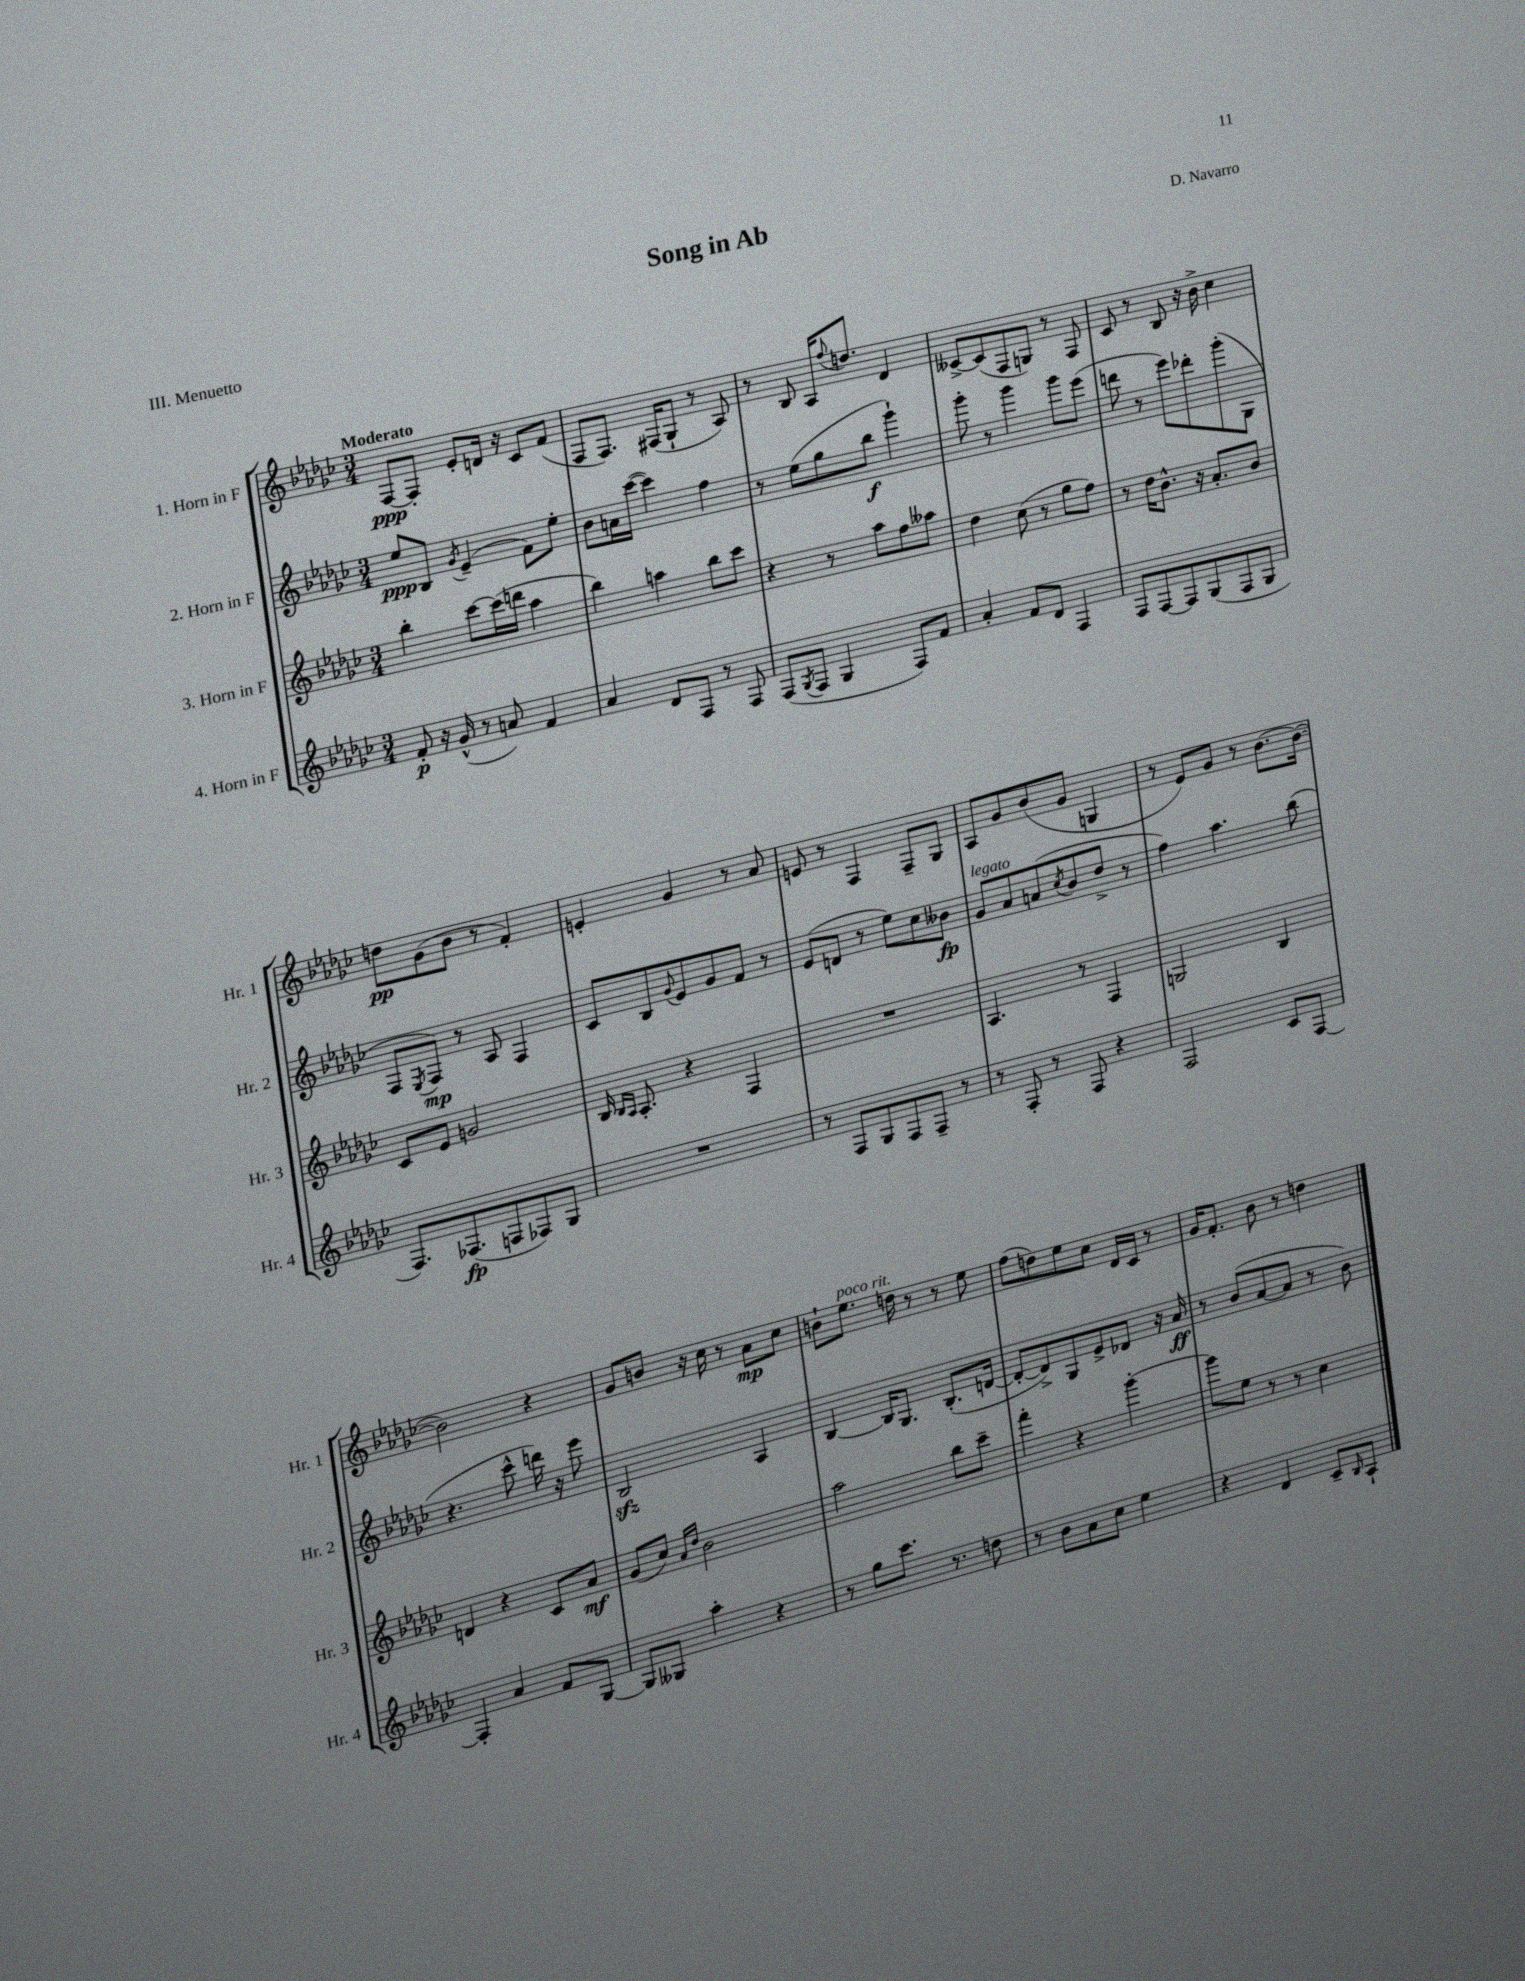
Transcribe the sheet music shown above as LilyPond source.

\header { title = "Song in Ab" composer = "D. Navarro" piece = "III. Menuetto" }
<<
\new StaffGroup <<
\new Staff = "s0" \with { instrumentName = "1. Horn in F" shortInstrumentName = "Hr. 1" } {
    \clef treble \key ges \major \numericTimeSignature \time 3/4 \tempo "Moderato"
    f8~\ppp f8-. ees'8-. d'16 r16 ces'8 f'8( |
    f8 f8.) fis16( ges8-! r8 aes8) |
    r8 bes8 aes16 \appoggiatura { f''8 } d''8. des'4 |
    ceses'8~-> ceses'8( f8 g8) r8 f8 |
    ces'8 r8 bes8 r16 bes'16-> ces''4 |
    d''8\pp ges'8( bes'8 r8 f'4-.) |
    e'4-. ges'4 r8 aes'8 |
    e'8 r8 f4 f8-- ges8 |
    aes8 ges'8 bes'8( ges'8 g4 |
    r8 ees'8) ges'8 r8 bes'8.~ bes'16~( |
    bes'2) r4 |
    ges'8 b'8 r16 ces''16 r8 aes'8\mp ces''8 |
    b'8-! ees''8.^\markup { \italic "poco rit." } d''16 r8 r8 ees''8 |
    f''8( d''8) ees''8 ces''8 des'16 ces'16 r8 |
    ges'16 f'8.-. bes'8 r8 d''4 \bar "|." |
}
\new Staff = "s1" \with { instrumentName = "2. Horn in F" shortInstrumentName = "Hr. 2" } {
    \clef treble \key ges \major \numericTimeSignature \time 3/4
    ees''8\ppp bes8 \acciaccatura { ges'8 } ees'4--( f'8) ees''8-. |
    bes'8 a'16 ces'''16~( ces'''4) f''4 |
    r8 ees''8( ges''8 bes''8\f ges'''4-!) |
    ges'''8-. r8 ges'''4 ges'''8 ees'''8( |
    d'''8 r8 ees'''8) des'''8-. ges'''8-.( ges8 |
    f8 \acciaccatura { ees8 } f8\mp) r8 aes8 f4 |
    ces'8 bes8 \appoggiatura { ges'8 } ees'8 ges'8 f'8 r8 |
    ees'8( d'8 r8 ees''8) ces''8 beses'8\fp |
    ges'8^\markup { \italic "legato" } aes'8 a'8( \acciaccatura { ces''8 } bes'8 des''8-> r8 |
    f''4) aes''4. bes''8( |
    r4. ces'''8-^ d'''16) r16 ees'''8 |
    bes2\sfz aes4 |
    bes4~ bes16 ges8. bes8.-.( d'16~ |
    d'8~-. d'8->) ges8 ees'8-> des'8 r16 aes'16\ff |
    r8 bes'8( aes'8~ aes'8 r8 bes'8) \bar "|." |
}
\new Staff = "s2" \with { instrumentName = "3. Horn in F" shortInstrumentName = "Hr. 3" } {
    \clef treble \key ges \major \numericTimeSignature \time 3/4
    bes''4-. ces'''8~ ces'''16( d'''16 aes''4 |
    bes''4) a''4 bes''8 ces'''8 |
    r4 r8 aes''8 f''8 aeses''8 |
    des''4 ces''8( r8 ges''8 f''8) |
    r8 des''16 bes'8.-^ r16 aes'8.-. bes'8 |
    ces'8 ees'8 g'2 |
    bes16 \grace { bes16 aes16 } aes8.-. r4 f4 |
    R2. |
    aes4. r8 f4 |
    g2 bes4 |
    d'4 r4 ces'8 aes'8\mf |
    ges'8( ces''8) \grace { aes'16 des''16 } bes'2 |
    aes''2 bes''8 ces'''8-- |
    f'''4-. r4 ges'''4~-. |
    ges'''8 ees''8 r8 r8 ces''4 \bar "|." |
}
\new Staff = "s3" \with { instrumentName = "4. Horn in F" shortInstrumentName = "Hr. 4" } {
    \clef treble \key ges \major \numericTimeSignature \time 3/4
    f'8-.\p r16 ges'16-^( r8 a'8) f'4 |
    aes'4 des'8 f8 r8 f8 |
    f8( \acciaccatura { ges8 } f8 ges4 f8) f'8 |
    aes'4-. f'8 des'8 f4 |
    f8 f8~ f8 ges8( f8 ges8 |
    f8.) fes8.\fp( f8 fes8) ges8 |
    R2. |
    r8 f8 ges8 f8 f8-- r8 |
    r8 f8-. r8 f8 r4 |
    f2 ces'8 f8~ |
    f4-. aes'4 f'8 ges8~ |
    ges8 geses8 aes''4-. r4 |
    r8 ges''8 ces'''8. r8. d''8 |
    r8 bes'8 aes'8 ces''8 ees''4 |
    r4 des'4 ces'8-- \grace { bes16 } aes8-! \bar "|." |
}
>>
>>
\layout { \context { \Score \remove "Bar_number_engraver" } }
